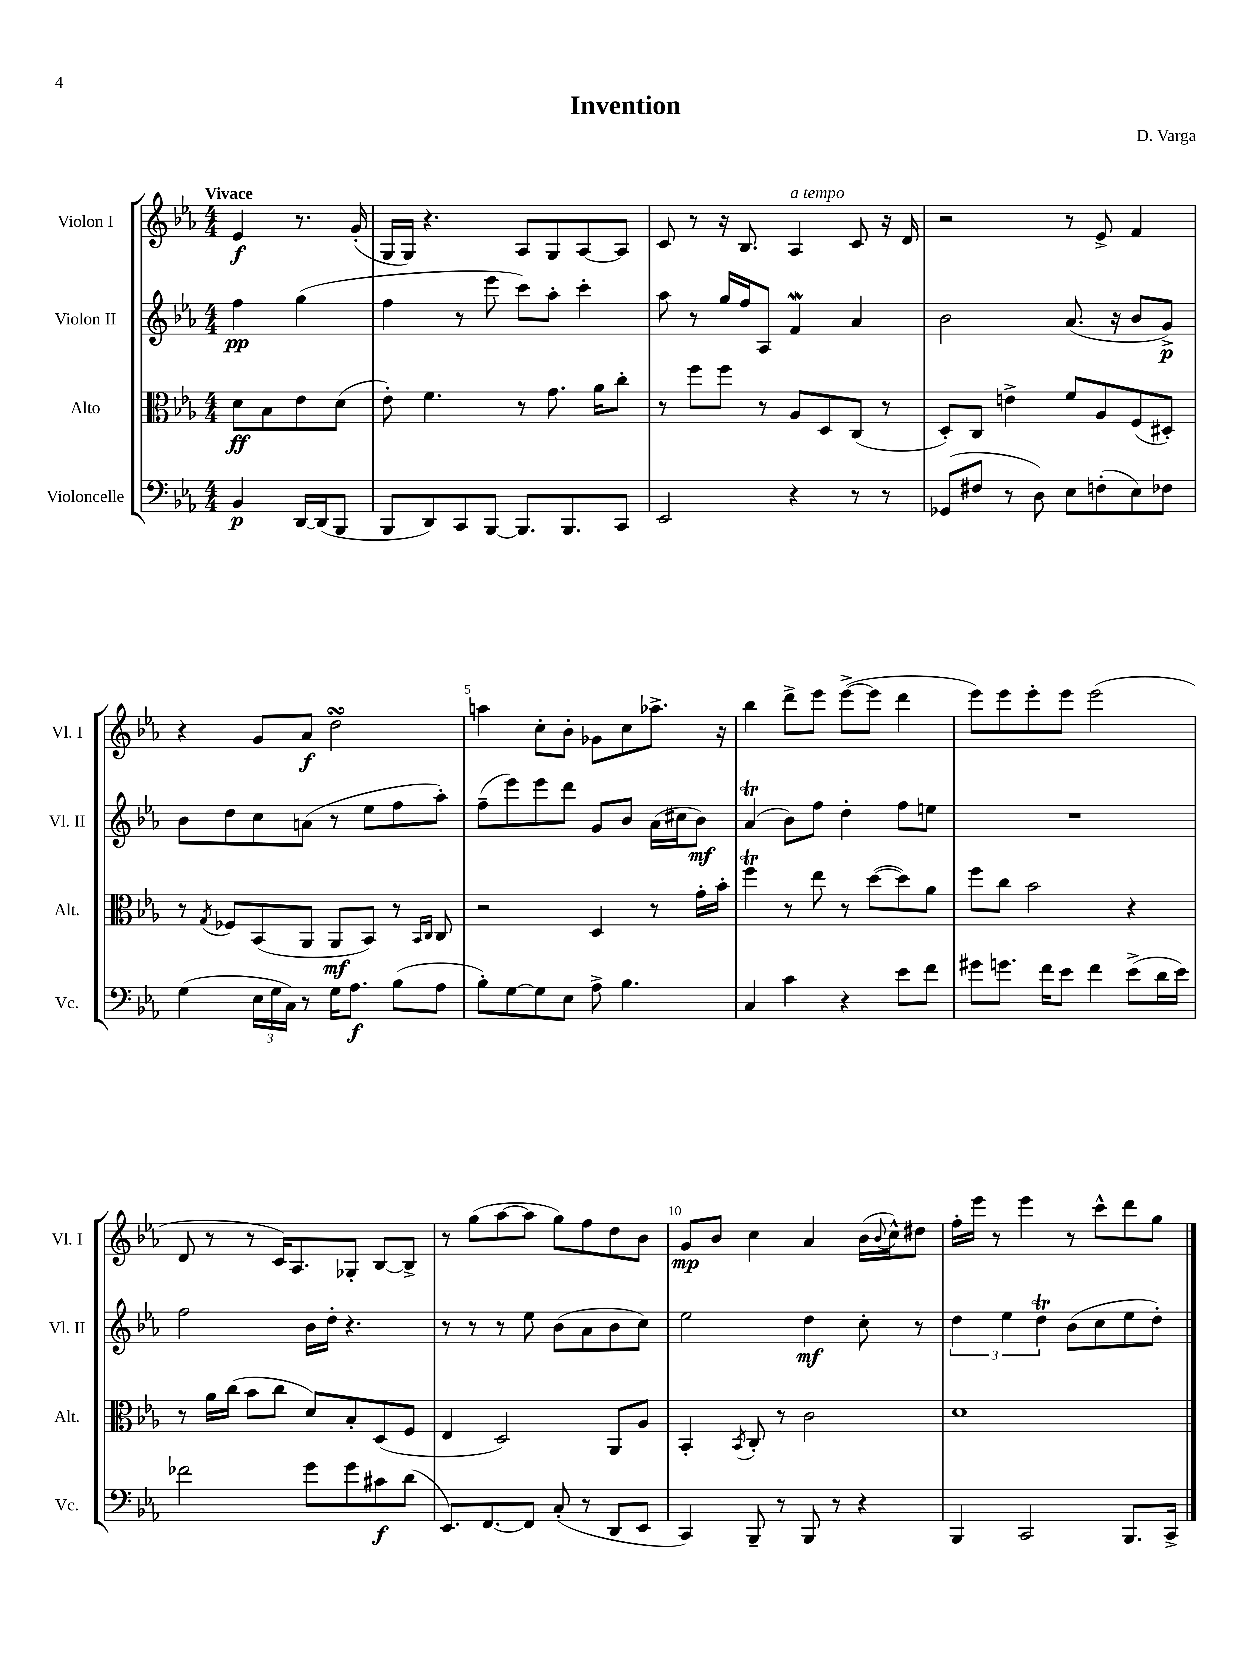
\header { title = "Invention" composer = "D. Varga" }
<<
\new StaffGroup <<
\new Staff = "s0" \with { instrumentName = "Violon I" shortInstrumentName = "Vl. I" } {
    \clef treble \key ees \major \numericTimeSignature \time 4/4 \partial 2 \tempo "Vivace"
    ees'4\f r8. g'16-.( |
    g16 g16) r4. aes8 g8 aes8~ aes8 |
    c'8 r8 r16 bes8. aes4^\markup { \italic "a tempo" } c'8 r16 d'16 |
    r2 r8 ees'8-> f'4 |
    r4 g'8 aes'8\f d''2\turn |
    a''4 c''8-. bes'8-. ges'8 c''8 aes''8.-> r16 |
    bes''4 d'''8-> ees'''8 ees'''8~->( ees'''8 d'''4 |
    ees'''8) ees'''8 ees'''8-. ees'''8 ees'''2( |
    d'8 r8 r8 c'16) aes8. ges8-. bes8~ bes8-> |
    r8 g''8( aes''8~ aes''8 g''8) f''8 d''8 bes'8 |
    g'8\mp bes'8 c''4 aes'4 bes'16( \appoggiatura { bes'8 } c''16-^) dis''8 |
    f''16-. ees'''16 r8 ees'''4 r8 c'''8-^ d'''8 g''8 \bar "|." |
}
\new Staff = "s1" \with { instrumentName = "Violon II" shortInstrumentName = "Vl. II" } {
    \clef treble \key ees \major \numericTimeSignature \time 4/4 \partial 2
    f''4\pp g''4( |
    f''4 r8 ees'''8 c'''8) aes''8-. c'''4-. |
    aes''8 r8 g''16 f''16 aes8 f'4\mordent aes'4 |
    bes'2 aes'8.( r16 bes'8 g'8->\p) |
    bes'8 d''8 c''8 a'8( r8 ees''8 f''8 aes''8-.) |
    f''8--( ees'''8) ees'''8 d'''8 g'8 bes'8 aes'16( cis''16 bes'8\mf) |
    aes'4\trill( bes'8) f''8 d''4-. f''8 e''8 |
    R1 |
    f''2 bes'16 d''16-. r4. |
    r8 r8 r8 ees''8 bes'8( aes'8 bes'8 c''8) |
    ees''2 d''4\mf c''8-. r8 |
    \tuplet 3/2 { d''4 ees''4 d''4\trill } bes'8( c''8 ees''8 d''8-.) \bar "|." |
}
\new Staff = "s2" \with { instrumentName = "Alto" shortInstrumentName = "Alt." } {
    \clef alto \key ees \major \numericTimeSignature \time 4/4 \partial 2
    d'8\ff bes8 ees'8 d'8( |
    ees'8-.) f'4. r8 g'8. aes'16 c''8-. |
    r8 f''8 f''8 r8 aes8 d8 c8( r8 |
    d8-.) c8 e'4-> f'8 aes8 f8( dis8-.) |
    r8 \acciaccatura { g8 } fes8 bes,8( aes,8 aes,8\mf bes,8) r8 \grace { bes,16 c16 } c8 |
    r2 d4 r8 g'16-. bes'16-. |
    f''4\trill r8 ees''8 r8 d''8~( d''8) aes'8 |
    f''8 c''8 bes'2 r4 |
    r8 aes'16 c''16( bes'8 c''8 d'8) bes8-. d8( f8 |
    ees4 d2) aes,8 aes8 |
    bes,4-. \acciaccatura { bes,8 } c8-. r8 c'2 |
    d'1 \bar "|." |
}
\new Staff = "s3" \with { instrumentName = "Violoncelle" shortInstrumentName = "Vc." } {
    \clef bass \key ees \major \numericTimeSignature \time 4/4 \partial 2
    bes,4\p d,16~ d,16( bes,,8 |
    bes,,8 d,8) c,8 bes,,8~ bes,,8. bes,,8. c,8 |
    ees,2 r4 r8 r8 |
    ges,8( fis8 r8 d8) ees8 f8-.( ees8) fes8 |
    g4( \tuplet 3/2 { ees16 g16 c16) } r8 g16 aes8.\f bes8( aes8 |
    bes8-.) g8~ g8 ees8 aes8-> bes4. |
    c4 c'4 r4 ees'8 f'8 |
    gis'8 g'8. f'16 ees'8 f'4 ees'8->( d'16 ees'16) |
    fes'2 g'8 g'8 cis'8\f d'8( |
    ees,8.) f,8.~ f,8 c8-.( r8 d,8 ees,8 |
    c,4) bes,,8-- r8 bes,,8 r8 r4 |
    bes,,4 c,2 bes,,8. c,16-> \bar "|." |
}
>>
>>
\layout { \context { \Score \override BarNumber.break-visibility = ##(#f #t #t) barNumberVisibility = #(every-nth-bar-number-visible 5) } }
